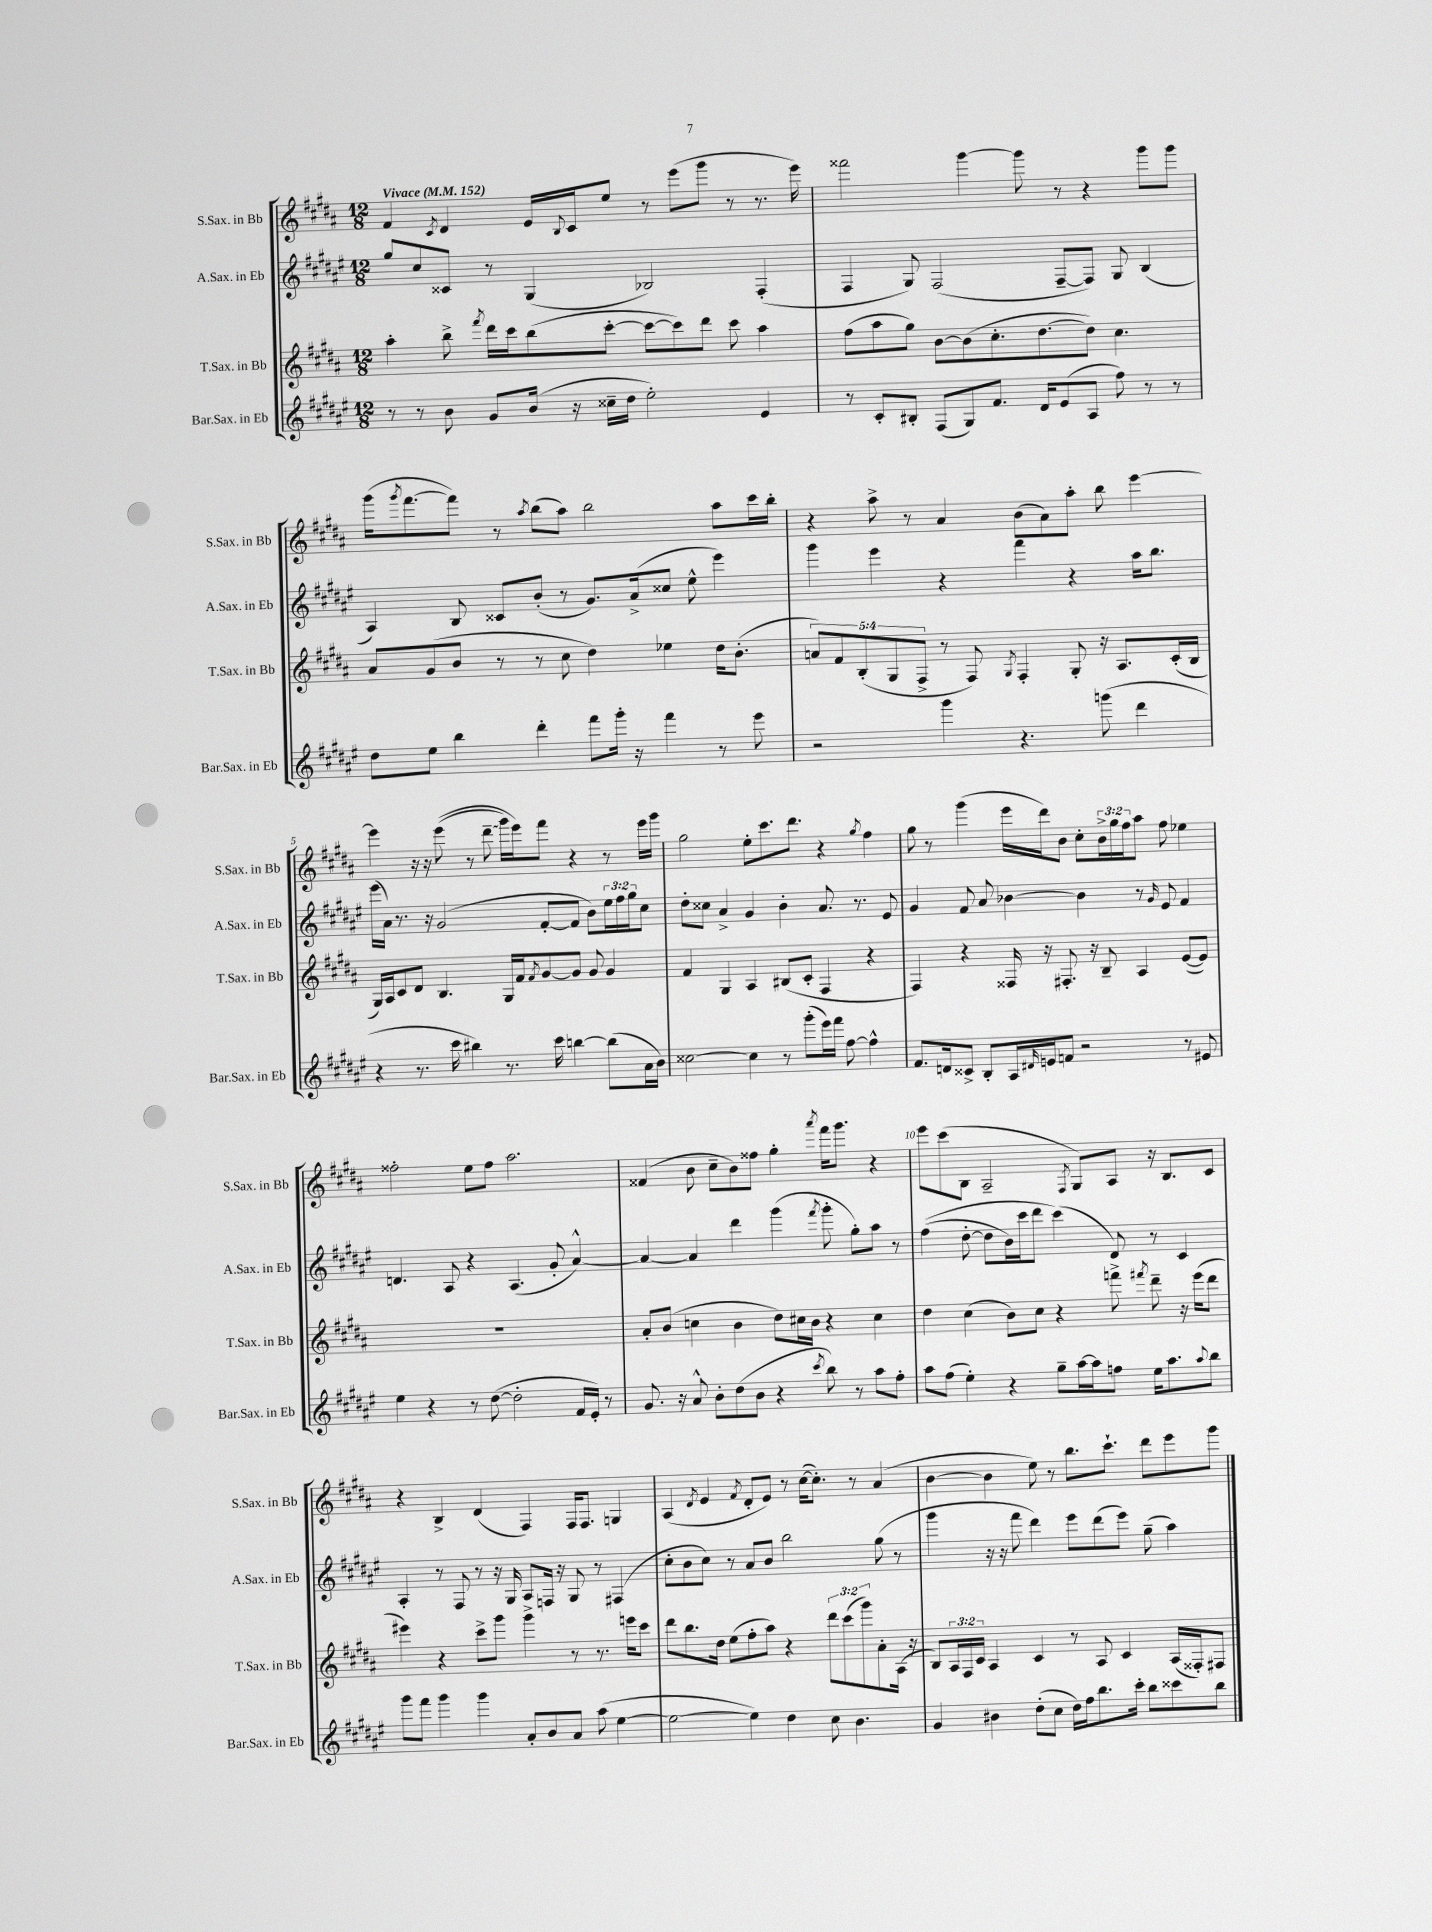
<<
\new StaffGroup <<
\new Staff = "s0" \with { instrumentName = "S.Sax. in Bb" shortInstrumentName = "S.Sax. in Bb" } {
    \clef treble \key b \major \numericTimeSignature \time 12/8 \override Staff.TupletNumber.text = #tuplet-number::calc-fraction-text \tempo "Vivace" 4 = 152
    fis'4 \acciaccatura { cis'8 } dis'4 e'16 \appoggiatura { b8 } cis'16 e''8 r8 e'''8( gis'''8 r8 r8. e'''16) |
    fisis'''2 gis'''4~ gis'''8 r8 r4 gis'''8 gis'''8 |
    gis'''16( \acciaccatura { gis'''8 } fis'''8.~ fis'''8) r8 \acciaccatura { ais''8 } b''8( ais''8) b''2 ais''8 cis'''16 b''16-. |
    r4 ais''8-> r8 ais'4 b'8( ais'8) ais''8-. b''8 e'''4~ |
    e'''4 r16 r16 e'''8(\( r8 \once \override Glissando.style = #'zigzag dis'''8--\glissando gis'''16) e'''16\) fis'''8 r4 r8 e'''16 gis'''16 |
    gis''2 e''8-. cis'''8. dis'''8. r4 \acciaccatura { gis''8 } fis''4 |
    gis''8 r8 gis'''4( e'''16 dis'''16) b'8 cis''8-. \tuplet 3/2 { b'16-> gis''16 fis''16 } ais''8 fis''8 ees''4 |
    fisis''2-. e''8 fisis''8 ais''2. |
    fisis'4( b'8 cis''8-- b'8) fisis''8 gis''4-. \acciaccatura { ais'''8 } fis'''16 gis'''8. r4 |
    e'''8 cis'''8( b8 ais2-- \acciaccatura { fis8 } gis8) ais8 r16 b8. cis'8 |
    r4 b4-> dis'4( fis4) fis16 fis8. g4 |
    ais4( \acciaccatura { dis'8 } e'4 \acciaccatura { fis'8 } dis'8-. e'8) r8 cis''16~( cis''8.-.) r8 ais'4( |
    b'4~ b'4 e''8) r8 b''8. cis'''8.-! dis'''8 e'''8 gis'''8 \bar "|." |
}
\new Staff = "s1" \with { instrumentName = "A.Sax. in Eb" shortInstrumentName = "A.Sax. in Eb" } {
    \clef treble \key fis \major \numericTimeSignature \time 12/8 \override Staff.TupletNumber.text = #tuplet-number::calc-fraction-text
    gis''8 cis''8 cisis'8 r8 gis4( bes2) fis4-.( |
    fis4 gis8) fis2( fis8~-- fis8) gis8 b4( |
    ais4) b8 cisis'8 b'8-.( r8 gis'8.) ais'16->( cisis''8 eis''8-^ eis'''4) |
    gis'''4 eis'''4 r4 fis'''4 r4 ais''16 b''8. |
    eis'''16( ais'16) r8. r16 gis'2( fis'8~-. fis'8 b'8) \tuplet 3/2 { eis''16 fis''16 gis''16 } cis''8 |
    dis''8-. cisis''8 ais'4-> gis'4 b'4-. ais'8. r8. eis'8 |
    gis'4 fis'8 ais'8 bes'4~ bes'4 r8 \grace { gis'16 } eis'8 fis'4 |
    d'4. ais8 r4 ais4.( gis'8-. ais'4~-^) |
    ais'4~ ais'4 dis'''4 gis'''4( \acciaccatura { fis'''8 } gis'''8-. gis''8-.) ais''8 r8 |
    fis''4(\( dis''8~-. dis''8 b'16) cis'''16 dis'''8 cis'''4(\) dis'8) r8 cis'4 |
    ais4-. r8 fis8 r8 r16 gis16 ais8 f16 r16 gis8 r8 fis4( |
    cis''8-. b'8 cis''8) r8 ais'8 b'8 b''2 gis''8( r8 |
    gis'''4 r16 r16 fis'''8 dis'''4) eis'''8 dis'''8( eis'''8) gis''8--( ais''4) \bar "|." |
}
\new Staff = "s2" \with { instrumentName = "T.Sax. in Bb" shortInstrumentName = "T.Sax. in Bb" } {
    \clef treble \key b \major \numericTimeSignature \time 12/8 \override Staff.TupletNumber.text = #tuplet-number::calc-fraction-text
    ais''4-. b''8-> \acciaccatura { fis'''8 } dis'''16 cis'''16 b''8( cis'''8~-. cis'''8~ cis'''8) dis'''8 cis'''8 ais''4 |
    fis''8( ais''8 gis''8) b'8~ b'8( cis''8.-. dis''8.~ dis''8) cis''4. |
    ais'8 gis'8( b'8 r8 r8 cis''8 dis''4) ees''4 dis''16 b'8.-.( |
    \tuplet 5/4 { a'8) fis'8 b8-.( gis8 fis8-> } r8 fis8) \acciaccatura { gis8 } fis4-. gis8-. r16 ais8. cis'16-.( b16 |
    gis16) ais16 cis'8 dis'8 b4. gis16 fis'16 \acciaccatura { fis'8 } gis'8~ gis'8 gis'8 gis'4 |
    fis'4 gis4 ais4 bis8( cis'8-. fis4 r4 |
    fis4) r4 fisis16 r16 fis8.-. r16 b8-- ais4 e'8~( e'8) |
    R1. |
    ais'8-. b'8( c''4 b'4 dis''8) cis''16 b'16 r4 cis''4 |
    dis''4 cis''4( b'8) cis''8 r4 f'''8-> \acciaccatura { fis'''8 } dis'''8-- r16 e'''16( dis'''8 |
    eis'''4) r4 cis'''8-> gis'''8 gis'''4-> r8 r8. e'''16 cis'''8 |
    dis'''8 b''8. dis''16 e''8( fis''8-. ais''8) r4 \tuplet 3/2 { dis'''8 cis'''8( gis'''8) } ais'8-. ais16( r16 |
    b8) \tuplet 3/2 { ais16 fis16 cis'16 } ais4 cis'4 r8 ais8 cis'4 ais16( fisis16-.) fis8 \bar "|." |
}
\new Staff = "s3" \with { instrumentName = "Bar.Sax. in Eb" shortInstrumentName = "Bar.Sax. in Eb" } {
    \clef treble \key fis \major \numericTimeSignature \time 12/8
    r8 r8 b'8 gis'8 b'16( r16 cisis''16-- dis''16 eis''2-.) eis'4 |
    r8 cis'8-. bis8-. fis8( gis8) fis'8. dis'16 eis'8( ais8 fis''8) r8 r8 |
    dis''8 eis''8 b''4 dis'''4-. fis'''8 gis'''16-. r16 fis'''4 r8 eis'''8 |
    r2 gis'''4 r4. g'''8( dis'''4 |
    r4 r8. cis'''16 bis''4) r8. cis'''16 b''4~ b''8( ais'16 b'16) |
    cisis''2~ cisis''4 r8 gis'''8-.( eis'''16) fis'''16 fis''8~ fis''4-^ |
    fis'8. d'16 cisis'8-> b8-. ais16 \grace { dis'16 } e'16 f'8 r2 r8 eis'8 |
    eis''4 r4 r8 dis''8~( dis''2-. fis'16 eis'16-.) r8 |
    gis'8. r16 ais'8-^ b'8-. dis''8( b'8 r4 \acciaccatura { cis'''8 } b''8) r8 ais''8 fis''8-. |
    ais''8 fis''8( eis''4-.) r4 gis''8-- ais''16~ ais''16 f''8 eis''16 ais''8. \appoggiatura { ais''8 } b''8 |
    gis'''8 fis'''8 gis'''4 gis'''4 ais'8-. b'8 ais'8 ais''8( eis''4~ |
    eis''2~ eis''4) dis''4 cis''8 b'4. |
    gis'4 bis'4 dis''8-.( cis''8 dis''16) fis''16 b''8. cis'''16-. b''8 cisis'''8 b''8 \bar "|." |
}
>>
>>
\layout { \context { \Score \override BarNumber.break-visibility = ##(#f #t #t) barNumberVisibility = #(every-nth-bar-number-visible 5) } }
